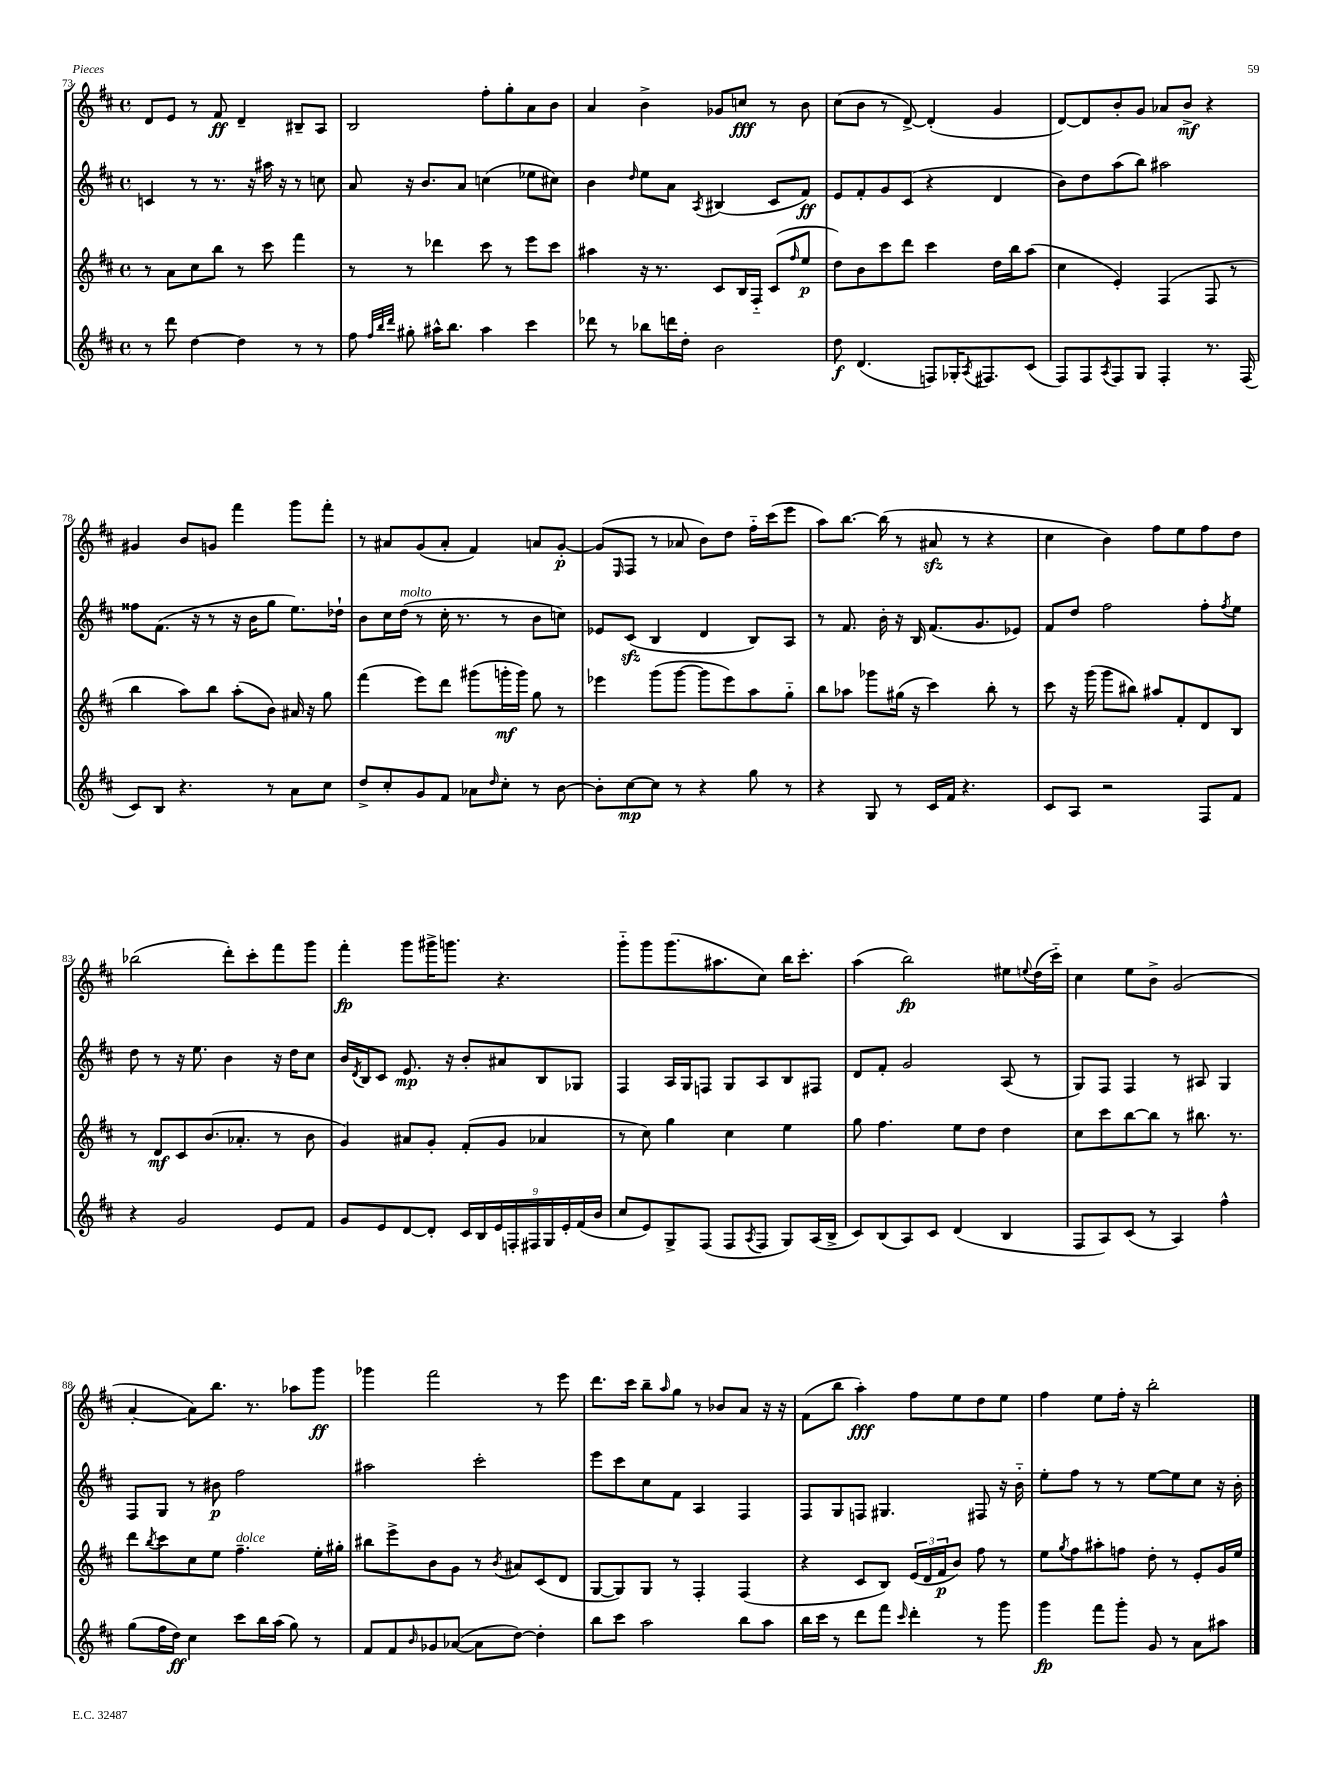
<<
\new StaffGroup <<
\new Staff = "s0" {
    \clef treble \key d \major \defaultTimeSignature \time 4/4
    d'8 e'8 r8 fis'8\ff d'4-- bis8-- a8 |
    b2 fis''8-. g''8-. a'8 b'8 |
    a'4 b'4-> ges'8 c''8\fff r8 b'8 |
    cis''8( b'8 r8 d'8~->) d'4-.( g'4 |
    d'8~) d'8 b'8-. g'8 aes'8 b'8->\mf r4 |
    gis'4 b'8 g'8 fis'''4 g'''8 fis'''8-. |
    r8 ais'8 g'8( ais'8-. fis'4) a'8 g'8~-.\p |
    g'8( \grace { e16 } fis8 r8 aes'8 b'8) d''8 fis''16-_ cis'''16( e'''8 |
    a''8) b''8.~ b''16( r8 ais'8\sfz r8 r4 |
    cis''4 b'4) fis''8 e''8 fis''8 d''8 |
    bes''2( d'''8-.) cis'''8-. fis'''8 g'''8 |
    fis'''4-.\fp g'''8 gis'''16-> g'''8. r4. |
    g'''8-_ g'''8 g'''8.( ais''8. cis''8) b''16 cis'''8.-. |
    a''4( b''2\fp) eis''8 \appoggiatura { e''8 } d''16( cis'''16-_) |
    cis''4 e''8 b'8-> g'2( |
    a'4~-. a'8) b''8. r8. aes''8 g'''8\ff |
    ges'''4 fis'''2 r8 e'''8 |
    d'''8. cis'''16 b''8-- \grace { a''16 } g''8 r8 bes'8 a'8 r16 r16 |
    fis'8( b''8 a''4-.\fff) fis''8 e''8 d''8 e''8 |
    fis''4 e''8 fis''16-. r16 b''2-. \bar "|." |
}
\new Staff = "s1" {
    \clef treble \key d \major \defaultTimeSignature \time 4/4
    c'4 r8 r8. r16 ais''16 r16 r8 c''8 |
    a'8 r16 b'8. a'8 c''4( ees''8 cis''8) |
    b'4 \grace { d''16 } e''8 a'8 \acciaccatura { a8 } bis4( cis'8 fis'8\ff) |
    e'8 fis'8-. g'8 cis'8( r4 d'4 |
    b'8) d''8 a''8( b''8) ais''2 |
    fisis''8 fis'8.( r16 r8 r16 b'16 g''8 e''8.) des''16-! |
    b'8 cis''16 d''16^\markup { \italic "molto" }( r8 cis''16-. r8. r8 b'8 c''8) |
    ees'8 cis'8\sfz( b4 d'4 b8) a8 |
    r8 fis'8. b'16-. r16 b16 fis'8.( g'8. ees'8) |
    fis'8 d''8 fis''2 fis''8-. \acciaccatura { fis''8 } e''8 |
    d''8 r8 r16 e''8. b'4 r16 d''16 cis''8 |
    b'16 \acciaccatura { d'8 } b16 cis'8 e'8.\mp r16 b'8-. ais'8 b8 ges8 |
    fis4 a16 g16 f8 g8 a8 b8 fis8 |
    d'8 fis'8-. g'2 a8( r8 |
    g8) fis8 fis4 r8 ais8 g4 |
    fis8 g8 r8 bis'8\p fis''2 |
    ais''2 cis'''2-. |
    e'''8 cis'''8 cis''8 fis'8 a4 fis4 |
    fis8 g8 f8 gis4. fis8 r16 b'16-_ |
    e''8-. fis''8 r8 r8 e''8~ e''8 cis''8 r16 b'16-. \bar "|." |
}
\new Staff = "s2" {
    \clef treble \key d \major \defaultTimeSignature \time 4/4
    r8 a'8 cis''8 b''8 r8 cis'''8 fis'''4 |
    r8 r8 des'''4 cis'''8 r8 e'''8 cis'''8 |
    ais''4 r16 r8. cis'8 b16 fis16-_ cis'8( \grace { fis''16 } e''8\p |
    d''8) b'8 cis'''8 d'''8 cis'''4 d''16 b''16 a''8( |
    cis''4 e'4-.) fis4( fis8 r8 |
    b''4 a''8) b''8 a''8-.( b'8) ais'16 r16 g''8 |
    fis'''4( e'''8) d'''8 gis'''8( g'''16-.\mf g'''16) g''8 r8 |
    ees'''4 g'''8( g'''8~ g'''8 ees'''8) a''8 g''8-_ |
    b''8 aes''8 ges'''8 gis''16( r16 cis'''4) b''8-. r8 |
    cis'''8 r16 g'''16( g'''8 bis''8) ais''8 fis'8-. d'8 b8 |
    r8 d'8\mf cis'8 b'8.( aes'8.-. r8 b'8 |
    g'4) ais'8 g'8-. fis'8-.( g'8 aes'4 |
    r8 cis''8) g''4 cis''4 e''4 |
    g''8 fis''4. e''8 d''8 d''4 |
    cis''8 cis'''8 b''8~ b''8 r8 bis''8. r8. |
    d'''8 \acciaccatura { b''8 } cis'''8 cis''8 e''8 fis''4.--^\markup { \italic "dolce" } e''16-. gis''16-. |
    bis''8 e'''8-> b'8 g'8 r8 \acciaccatura { b'8 } ais'8 cis'8( d'8 |
    g8~ g8) g8 r8 fis4-. fis4( |
    r4 cis'8 b8) \tuplet 3/2 { e'16( d'16 fis'16\p } b'8) fis''8 r8 |
    e''8 \acciaccatura { g''8 } fis''8 ais''8-. f''8 d''8-. r8 e'8-. g'16 e''16 \bar "|." |
}
\new Staff = "s3" {
    \clef treble \key d \major \defaultTimeSignature \time 4/4
    r8 d'''8 d''4~ d''4 r8 r8 |
    fis''8 \grace { fis''32 b''32 d'''32 } gis''8-. ais''16-^ b''8. ais''4 cis'''4 |
    des'''8 r8 bes''8 d'''16 d''16-. b'2 |
    d''8\f d'4.( f8) ges16-. \acciaccatura { a8 } fis8. cis'8( |
    fis8) fis8 \acciaccatura { a8 } fis8 g8 fis4-. r8. fis16( |
    cis'8) b8 r4. r8 a'8 cis''8 |
    d''8-> cis''8-. g'8 fis'8 aes'8 \grace { d''16 } cis''8-. r8 b'8~ |
    b'8-. cis''8~\mp cis''8 r8 r4 g''8 r8 |
    r4 g8 r8 cis'16 fis'16 r4. |
    cis'8 a8 r2 fis8 fis'8 |
    r4 g'2 e'8 fis'8 |
    g'8 e'8 d'8~ d'8-. \tuplet 9/8 { cis'16 b16 e'16 f16-. fis16 g16 e'16-. fis'16( b'16 } |
    cis''8 e'8) g8-> fis8( fis8 \acciaccatura { a8 } fis8 g8) a16( b16-> |
    cis'8) b8( a8) cis'8 d'4( b4 |
    fis8 a8) cis'8( r8 a4) fis''4-^ |
    g''8( fis''16 d''16\ff) cis''4 cis'''8 b''16 a''16( g''8) r8 |
    fis'8 fis'8 \grace { b'16 } ges'8 aes'8~( aes'8 d''8~) d''4-. |
    b''8 cis'''8 a''2 b''8 a''8 |
    b''16 cis'''16 r8 d'''8 fis'''8 \grace { cis'''16 } d'''4-. r8 g'''8 |
    g'''4\fp fis'''8 g'''8-. g'8 r8 a'8 ais''8 \bar "|." |
}
>>
>>
\layout { \context { \Score currentBarNumber = #73 } }
